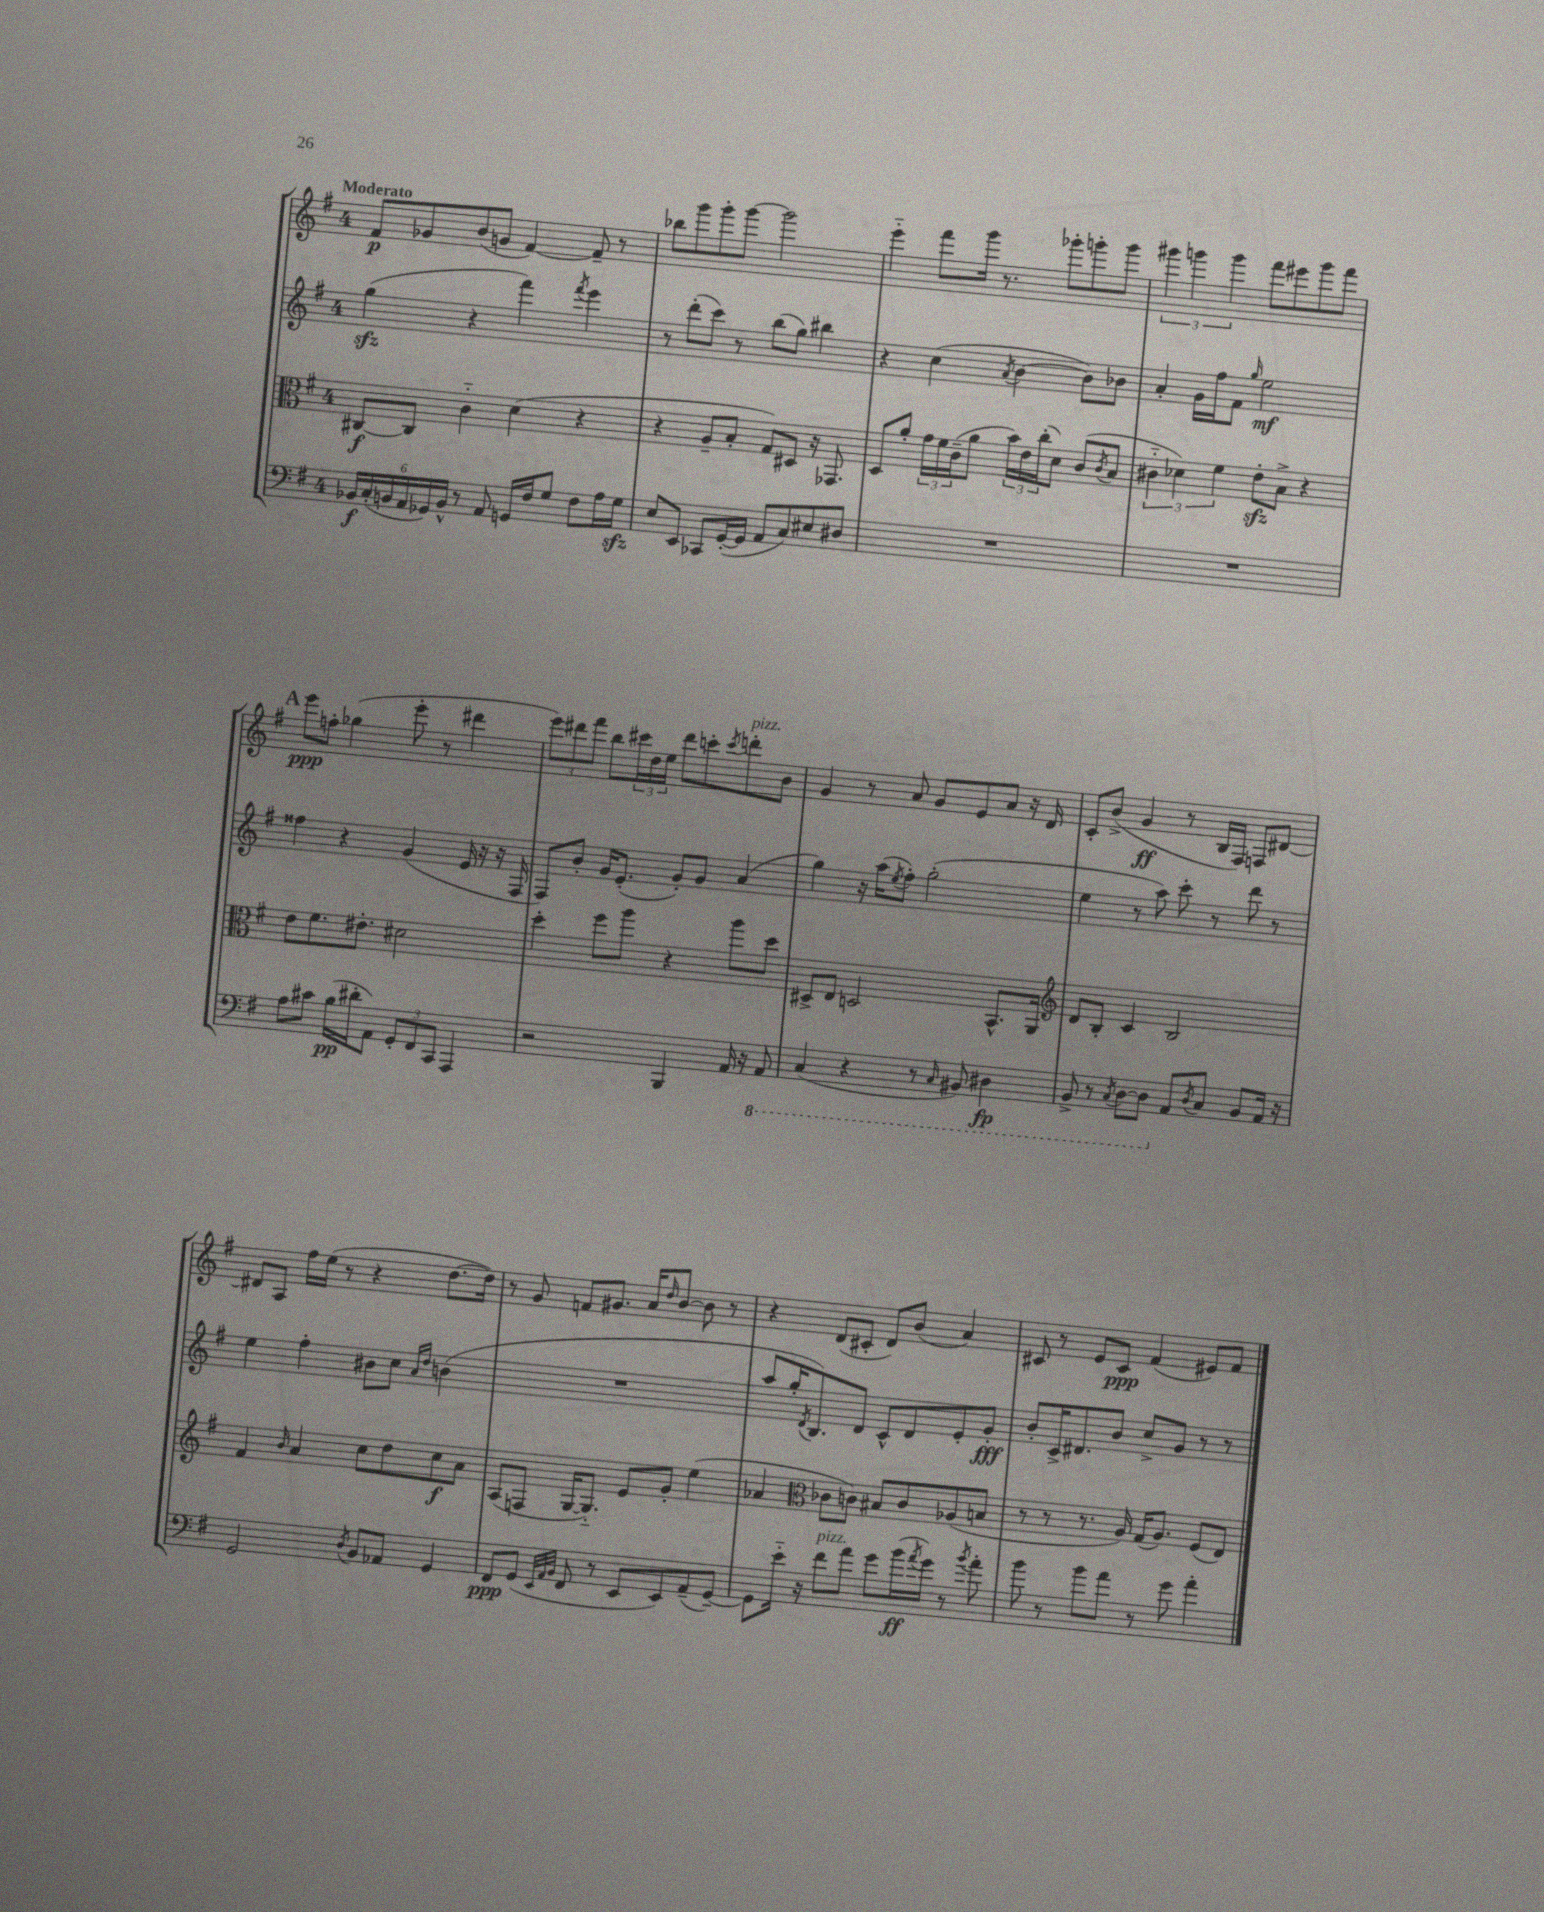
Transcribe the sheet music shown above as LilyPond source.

<<
\new StaffGroup <<
\new Staff = "s0" {
    \clef treble \key g \major \once \override Staff.TimeSignature.style = #'single-digit \time 4/4 \tempo "Moderato"
    fis'8\p ges'8 b'8( g'8 fis'4~) fis'8-- r8 |
    bes''8 g'''8 g'''8-. g'''8~ g'''2 |
    e'''4-_ fis'''8 g'''16 r8. ges'''8-. g'''8-. g'''8 |
    \tuplet 3/2 { gis'''4 g'''4 g'''4 } fis'''8 eis'''8 g'''8 fis'''8 |
    \mark \markup { \bold "A" } e'''8\ppp f''8-. ges''4( e'''8-. r8 dis'''4 |
    \tuplet 3/2 { e'''8) dis'''8 fis'''8 } b''8 \tuplet 3/2 { cis'''16 d''16 e''16 } dis'''8 c'''8-. \acciaccatura { c'''8 } d'''8-.^\markup { \italic "pizz." } b'8 |
    g'4 r8 a'8 g'8 e'8 a'8 r16 d'16 |
    c'8-. b'8->( g'4\ff r8 b16 fis16) f8 dis'8~ |
    dis'8 a8 fis''16 e''16( r8 r4 d''8.~ d''16) |
    r8 g'8 f'8 gis'8. a'16 \grace { d''16 } b'8~ b'8 r8 |
    r4 d'8( cis'8-. d'8) b'8( a'4) |
    cis'8 r8 e'8 cis'8\ppp fis'4( eis'8) fis'8 \bar "|." |
}
\new Staff = "s1" {
    \clef treble \key g \major \once \override Staff.TimeSignature.style = #'single-digit \time 4/4
    g''4\sfz( r4 fis'''4) \acciaccatura { fis'''8 } e'''4 |
    r8 d'''8-.( c'''8) r8 b''8( g''8) bis''4 |
    r4 c''4( \acciaccatura { a'8 } b'4~ b'8) bes'8 |
    a'4-. g'16 fis''16 fis'8 \grace { g''16 } e''2\mf |
    \mark \markup { \bold "A" } fisis''4 r4 g'4( e'16 r16 r16 fis16 |
    fis8) b'8-. g'16 e'8.-.( g'8-.) g'8 a'4( |
    g''4) r16 a''16( \acciaccatura { e''8 } fis''8-.) g''2-.( |
    e''4 r8 a''8) c'''8-. r8 d'''8 r8 |
    e''4 fis''4-. bis'8 c''8 \grace { a'16 d''16 } b'4( |
    R1 |
    a''8 g''16-. \acciaccatura { d'8 } b8.) d'8 c'8-^ d'8 e'8-. g'8-.\fff |
    b'8-. c'16-> dis'8. b'8 c''8-> g'8 r8 r8 \bar "|." |
}
\new Staff = "s2" {
    \clef alto \key g \major \once \override Staff.TimeSignature.style = #'single-digit \time 4/4
    cis8~\f cis8 c'4-_ d'4( r4 |
    r4 a8-- b8-. g8) dis8 r16 ges,8. |
    d8 a'8-. \tuplet 3/2 { g'16 fis'16 c'16--( } a'8 \tuplet 3/2 { b'16) e'16 c''16-.( } d'8) c'8( \acciaccatura { c'8 } b8 |
    \tuplet 3/2 { cis'4-_ des'4) fis'4 } e'8-.\sfz b8-> r4 |
    \mark \markup { \bold "A" } e'8 fis'8. eis'8.-. dis'2 |
    d''4-. fis''8 a''8 r4 a''8 d''8 |
    dis8-> e8 d2 b,8.-^ a,16 |
    \clef treble d'8 b8-. c'4 b2 |
    fis'4 \grace { b'16 } a'4 c''8 d''8 c''8\f a'8 |
    a8( f8 g16~ g8.-_) e'8 g'8-. e''4( |
    aes'4 \clef alto ces'8 c'8) bis8 c'8 aes8( b8 |
    r8 r8 r8. a16) g16( a8.) fis8( e8) \bar "|." |
}
\new Staff = "s3" {
    \clef bass \key g \major \once \override Staff.TimeSignature.style = #'single-digit \time 4/4
    \tuplet 6/4 { bes,16\f c16-.( b,16 a,16 ges,16) b,16-^ } r8 a,8 g,16 fis16 g8 fis8 a16 g16\sfz |
    e8 e,8 ces,8 g,16~-.( g,16 a,8 c8) eis8 dis8 |
    R1 |
    R1 |
    \mark \markup { \bold "A" } a8 cis'8 b16\pp( dis'16-. a,8) \tuplet 3/2 { g,8-. fis,8 c,8 } a,,4 |
    r2 b,,4 a,16 r16 \ottava #-1 a,,8 |
    c,4( r4 r8 \grace { c,16 } bis,,8) dis,4\fp |
    b,,8-> r8 \acciaccatura { c,8 } d,8~ d,8 \ottava #0 a,8 \acciaccatura { d8 } c8 b,8 a,16 r16 |
    g,2 \acciaccatura { d8 } b,8 aes,8 g,4 |
    fis,8\ppp g,8( \grace { e,32 a,32 b,32 } fis,8 r8 e,8 e,8) a,8--( g,8~--) |
    g,8 e'16-_ r16 fis'8^\markup { \italic "pizz." } a'8 g'8 b'16\ff( \acciaccatura { a'8 } g'16) r8 \acciaccatura { b'8 } a'8-. |
    b'8 r8 b'8 a'8 r8 g'8 a'4-. \bar "|." |
}
>>
>>
\layout { \context { \Score \remove "Bar_number_engraver" } }
